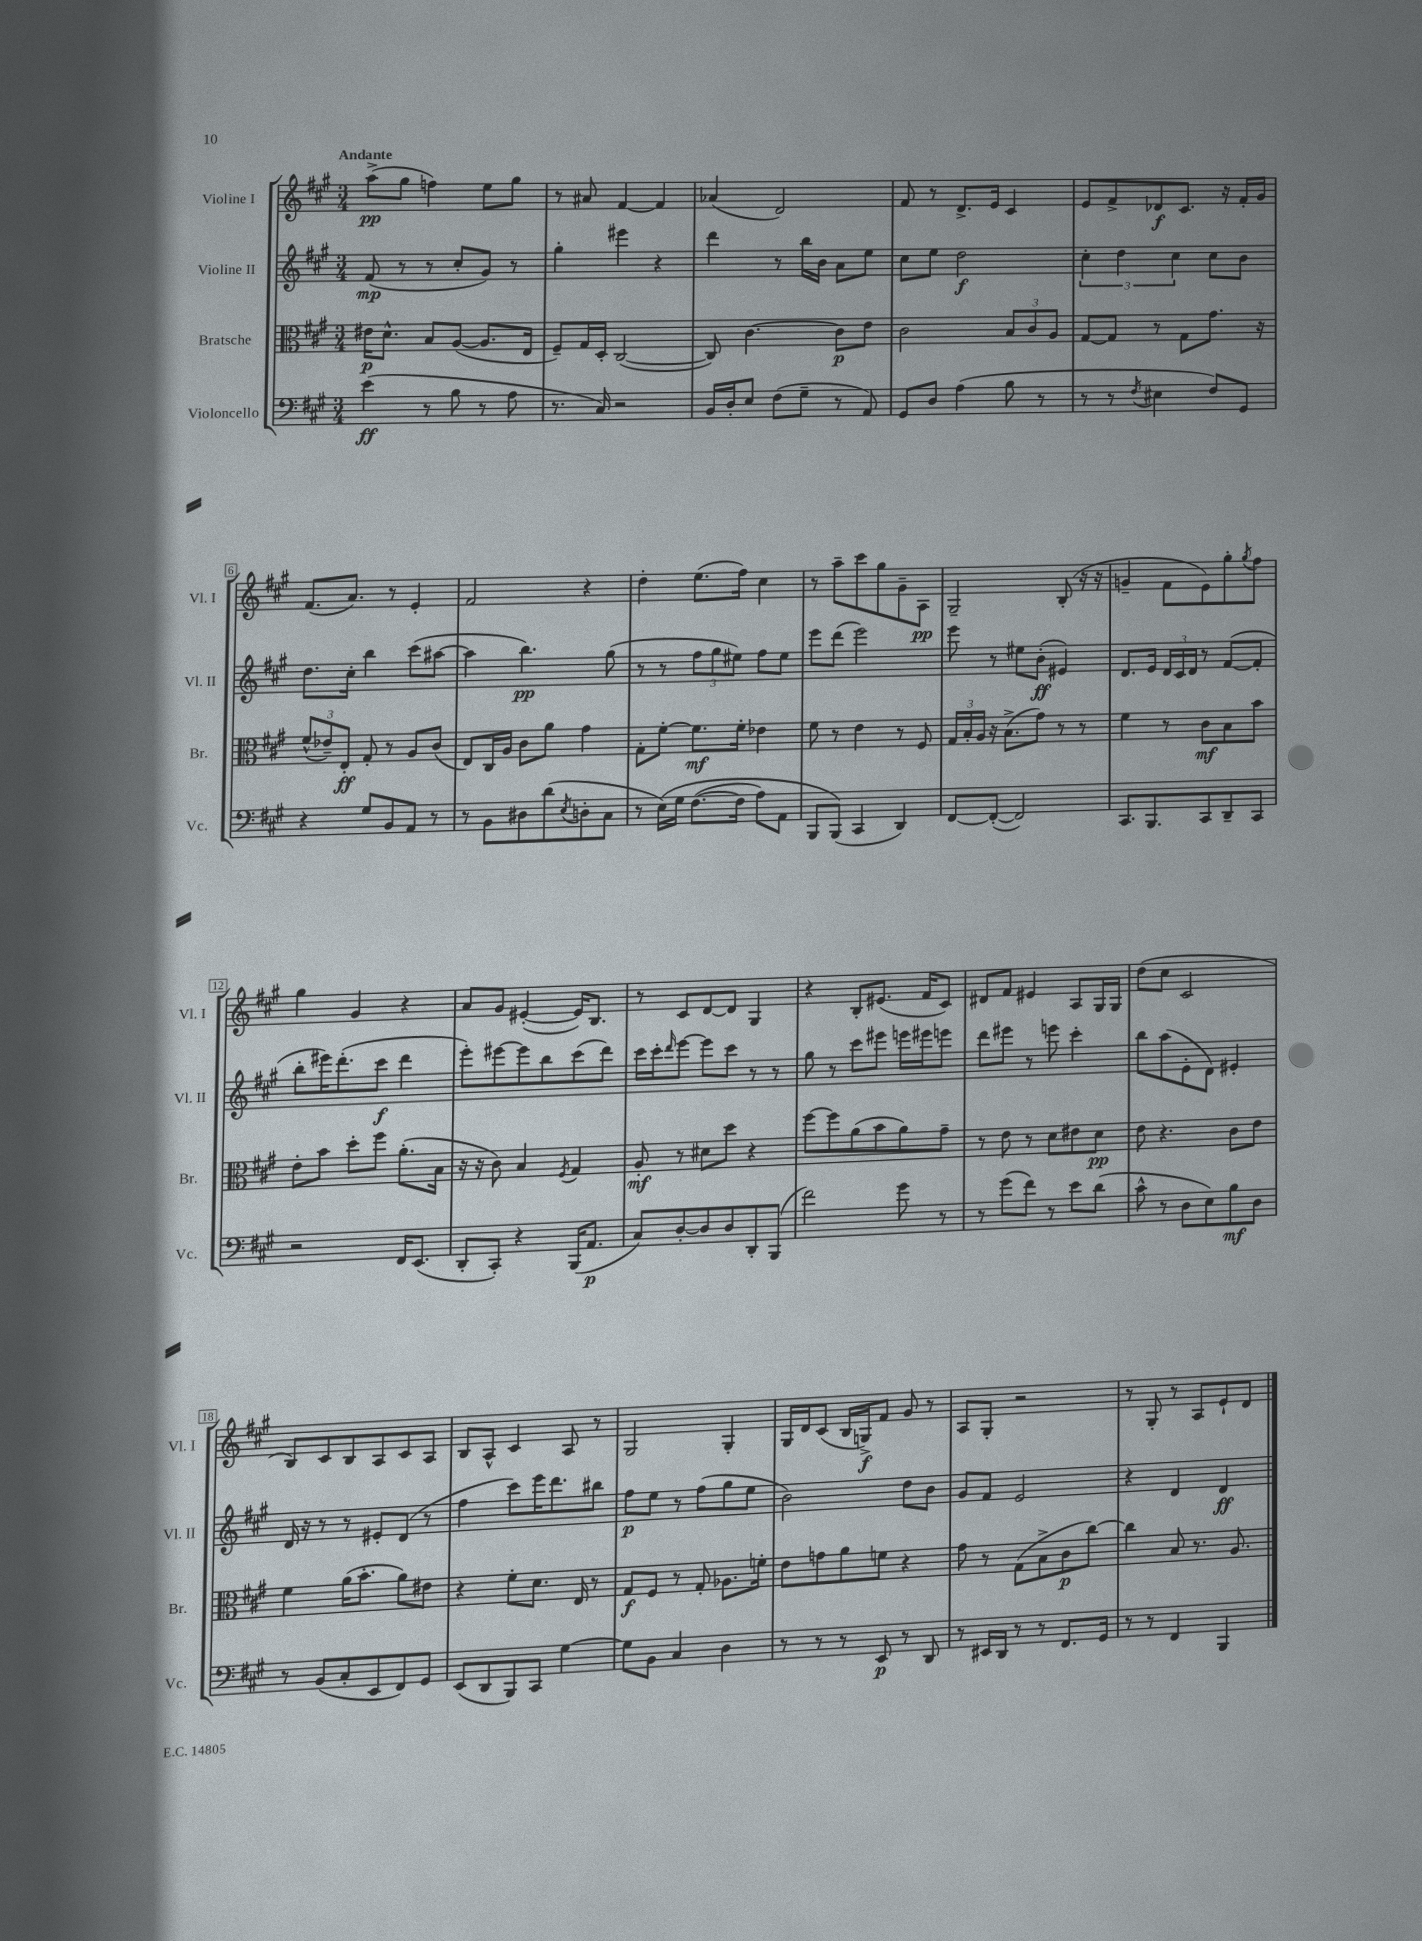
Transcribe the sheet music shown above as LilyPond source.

<<
\new StaffGroup <<
\new Staff = "s0" \with { instrumentName = "Violine I" shortInstrumentName = "Vl. I" } {
    \clef treble \key a \major \numericTimeSignature \time 3/4 \tempo "Andante"
    a''8->\pp( gis''8 f''4) e''8 gis''8 |
    r8 ais'8 fis'4~ fis'4 |
    aes'4( d'2) |
    fis'8 r8 d'8.-> e'16 cis'4 |
    e'8 fis'8-> des'8\f cis'8. r16 fis'16-. gis'16 |
    fis'8.( a'8.) r8 e'4-. |
    fis'2 r4 |
    d''4-. e''8.( fis''16) cis''4 |
    r8 a''8-- cis'''8 gis''8 gis'8-- a8\pp |
    gis2-- b8-.( r16 r16 |
    g'4-- fis'8 e'8) gis''8-. \acciaccatura { gis''8 } fis''8 |
    gis''4 gis'4 r4 |
    a'8 gis'8 eis'4~-.( eis'16) b8. |
    r8 cis'8 d'8~ d'8 gis4 |
    r4 b8-. eis'8.( fis'16 cis'8) |
    dis'8 fis'8 eis'4 a8 gis16 gis16 |
    d''8( cis''8 cis'2 |
    b8) cis'8 b8 a8 cis'8 a8 |
    b8 a8-^ cis'4 a8 r8 |
    gis2 gis4-. |
    gis16 d'16 cis'8( b16 g16->\f) fis'8 gis'8 r8 |
    a8 gis8-. r2 |
    r8 gis8-. r8 a8 e'8-! d'8 \bar "|." |
}
\new Staff = "s1" \with { instrumentName = "Violine II" shortInstrumentName = "Vl. II" } {
    \clef treble \key a \major \numericTimeSignature \time 3/4
    fis'8\mp( r8 r8 cis''8-. gis'8) r8 |
    gis''4-. eis'''4 r4 |
    d'''4 r8 b''16 b'16 a'8 e''8 |
    cis''8 e''8 d''2\f |
    \tuplet 3/2 { cis''4-. d''4 cis''4 } cis''8 b'8 |
    d''8. cis''16-. b''4 cis'''8( ais''8~ |
    ais''4 b''4.\pp) gis''8( |
    r8 r8 \tuplet 3/2 { fis''8 gis''8 eis''8) } fis''8 eis''8 |
    e'''8 d'''8( e'''2) |
    e'''8 r8 eis''8 b'8-.\ff( eis'4) |
    d'8. e'16 \tuplet 3/2 { d'16 cis'16 d'16 } r8 fis'8~( fis'8-. |
    b''8-. eis'''16) d'''8.-.( cis'''8\f d'''4 |
    e'''8-.) eis'''8~ eis'''8 b''8 cis'''8( d'''8) |
    cis'''16 cis'''16-. \grace { d'''16 } e'''8~ e'''8 cis'''8 r8 r8 |
    gis''8 r8 cis'''8 eis'''8 e'''16 eis'''16 e'''8 |
    d'''8 eis'''8 r8 e'''8 cis'''4-. |
    b''8 a''8( e'8-. d'8) eis'4-. |
    d'16 r16 r8 r8 eis'8-. d'8( r8 |
    fis''4 cis'''8) e'''16 d'''8. bis''8 |
    fis''8\p e''8 r8 fis''8( gis''8 e''8 |
    b'2) d''8 b'8 |
    gis'8 fis'8 e'2 |
    r4 d'4 d'4\ff \bar "|." |
}
\new Staff = "s2" \with { instrumentName = "Bratsche" shortInstrumentName = "Br." } {
    \clef alto \key a \major \numericTimeSignature \time 3/4
    eis'16\p d'8.-^ b8 a8~( a8. e16 |
    fis8--) gis16 d16-. cis2~( |
    cis8) cis'4.~ cis'8\p e'8 |
    cis'2 \tuplet 3/2 { b8 cis'8 a8 } |
    gis8~ gis8 r8 gis8 gis'8. r16 |
    \tuplet 3/2 { fis'8-^( ees'8--) e8-.\ff } gis8-. r8 a8 cis'8( |
    e8) cis16 a16 cis'8 a'8 gis'4 |
    gis8-. fis'8~-. fis'8.\mf fis'16-. ees'4 |
    fis'8 r8 e'4 r8 fis8 |
    \tuplet 3/2 { gis16 b16-. a16 } r16 b8.->( gis'8) r8 r8 |
    fis'4 r8 cis'8\mf b8 b'8 |
    e'8-. b'8 d''8-. fis''8 a'8.-.( b16 |
    r16 r16 cis'8) b4 \acciaccatura { fis8 } gis4 |
    a8-.\mf r8 dis'8 d''8 r4 |
    fis''8~ fis''8 a'8( b'8 a'8) gis'8-- |
    r8 e'8 r8 d'8 eis'8 d'8\pp |
    e'8 r4. cis'8 e'8 |
    fis'4 a'16( b'8.-. a'8) eis'8 |
    r4 fis'8-. d'8. e16 r8 |
    gis8\f fis8 r8 gis8-. aes8. f'16-. |
    e'8 g'8 a'8 f'8 r4 |
    gis'8 r8 gis8( b8-> cis'8\p cis''8~) |
    cis''4 b8 r8. a8. \bar "|." |
}
\new Staff = "s3" \with { instrumentName = "Violoncello" shortInstrumentName = "Vc." } {
    \clef bass \key a \major \numericTimeSignature \time 3/4
    e'4\ff( r8 b8 r8 a8 |
    r8. cis16) r2 |
    b,16 d16-. e8 fis8( gis8-- r8 a,8) |
    gis,8 d8 a4( b8 r8 |
    r8 r8 \acciaccatura { fis8 } eis4 fis8) gis,8 |
    r4 gis8 b,8 a,8 r8 |
    r8 b,8 dis8 d'8( \acciaccatura { e8 } d8-. cis8 |
    r8 e16)\( gis16 fis8.~( fis16 a8) a,8 |
    b,,8 b,,8(\) cis,4 d,4) |
    fis,8~ fis,8~-.( fis,2) |
    cis,8. b,,8. cis,8 d,8-- cis,8 |
    r2 fis,16 e,8.( |
    d,8-. cis,8-.) r4 b,,16( a,8.\p |
    cis8) d8~-. d8 d8 d,8-. b,,8( |
    fis'2) gis'8 r8 |
    r8 gis'8( fis'8) r8 e'8 d'8( |
    cis'8-^ r8 d8 e8) b8\mf d8 |
    r8 b,8( cis8-. e,8 fis,8) gis,8 |
    e,8( d,8 b,,8) cis,8 gis4~ |
    gis8 b,8 cis4 d4 |
    r8 r8 r8 e,8\p r8 d,8 |
    r8 eis,16 d,16 r8 r8 fis,8. gis,16 |
    r8 r8 fis,4 b,,4 \bar "|." |
}
>>
>>
\layout { \context { \Score \override BarNumber.stencil = #(make-stencil-boxer 0.1 0.3 ly:text-interface::print) } }
